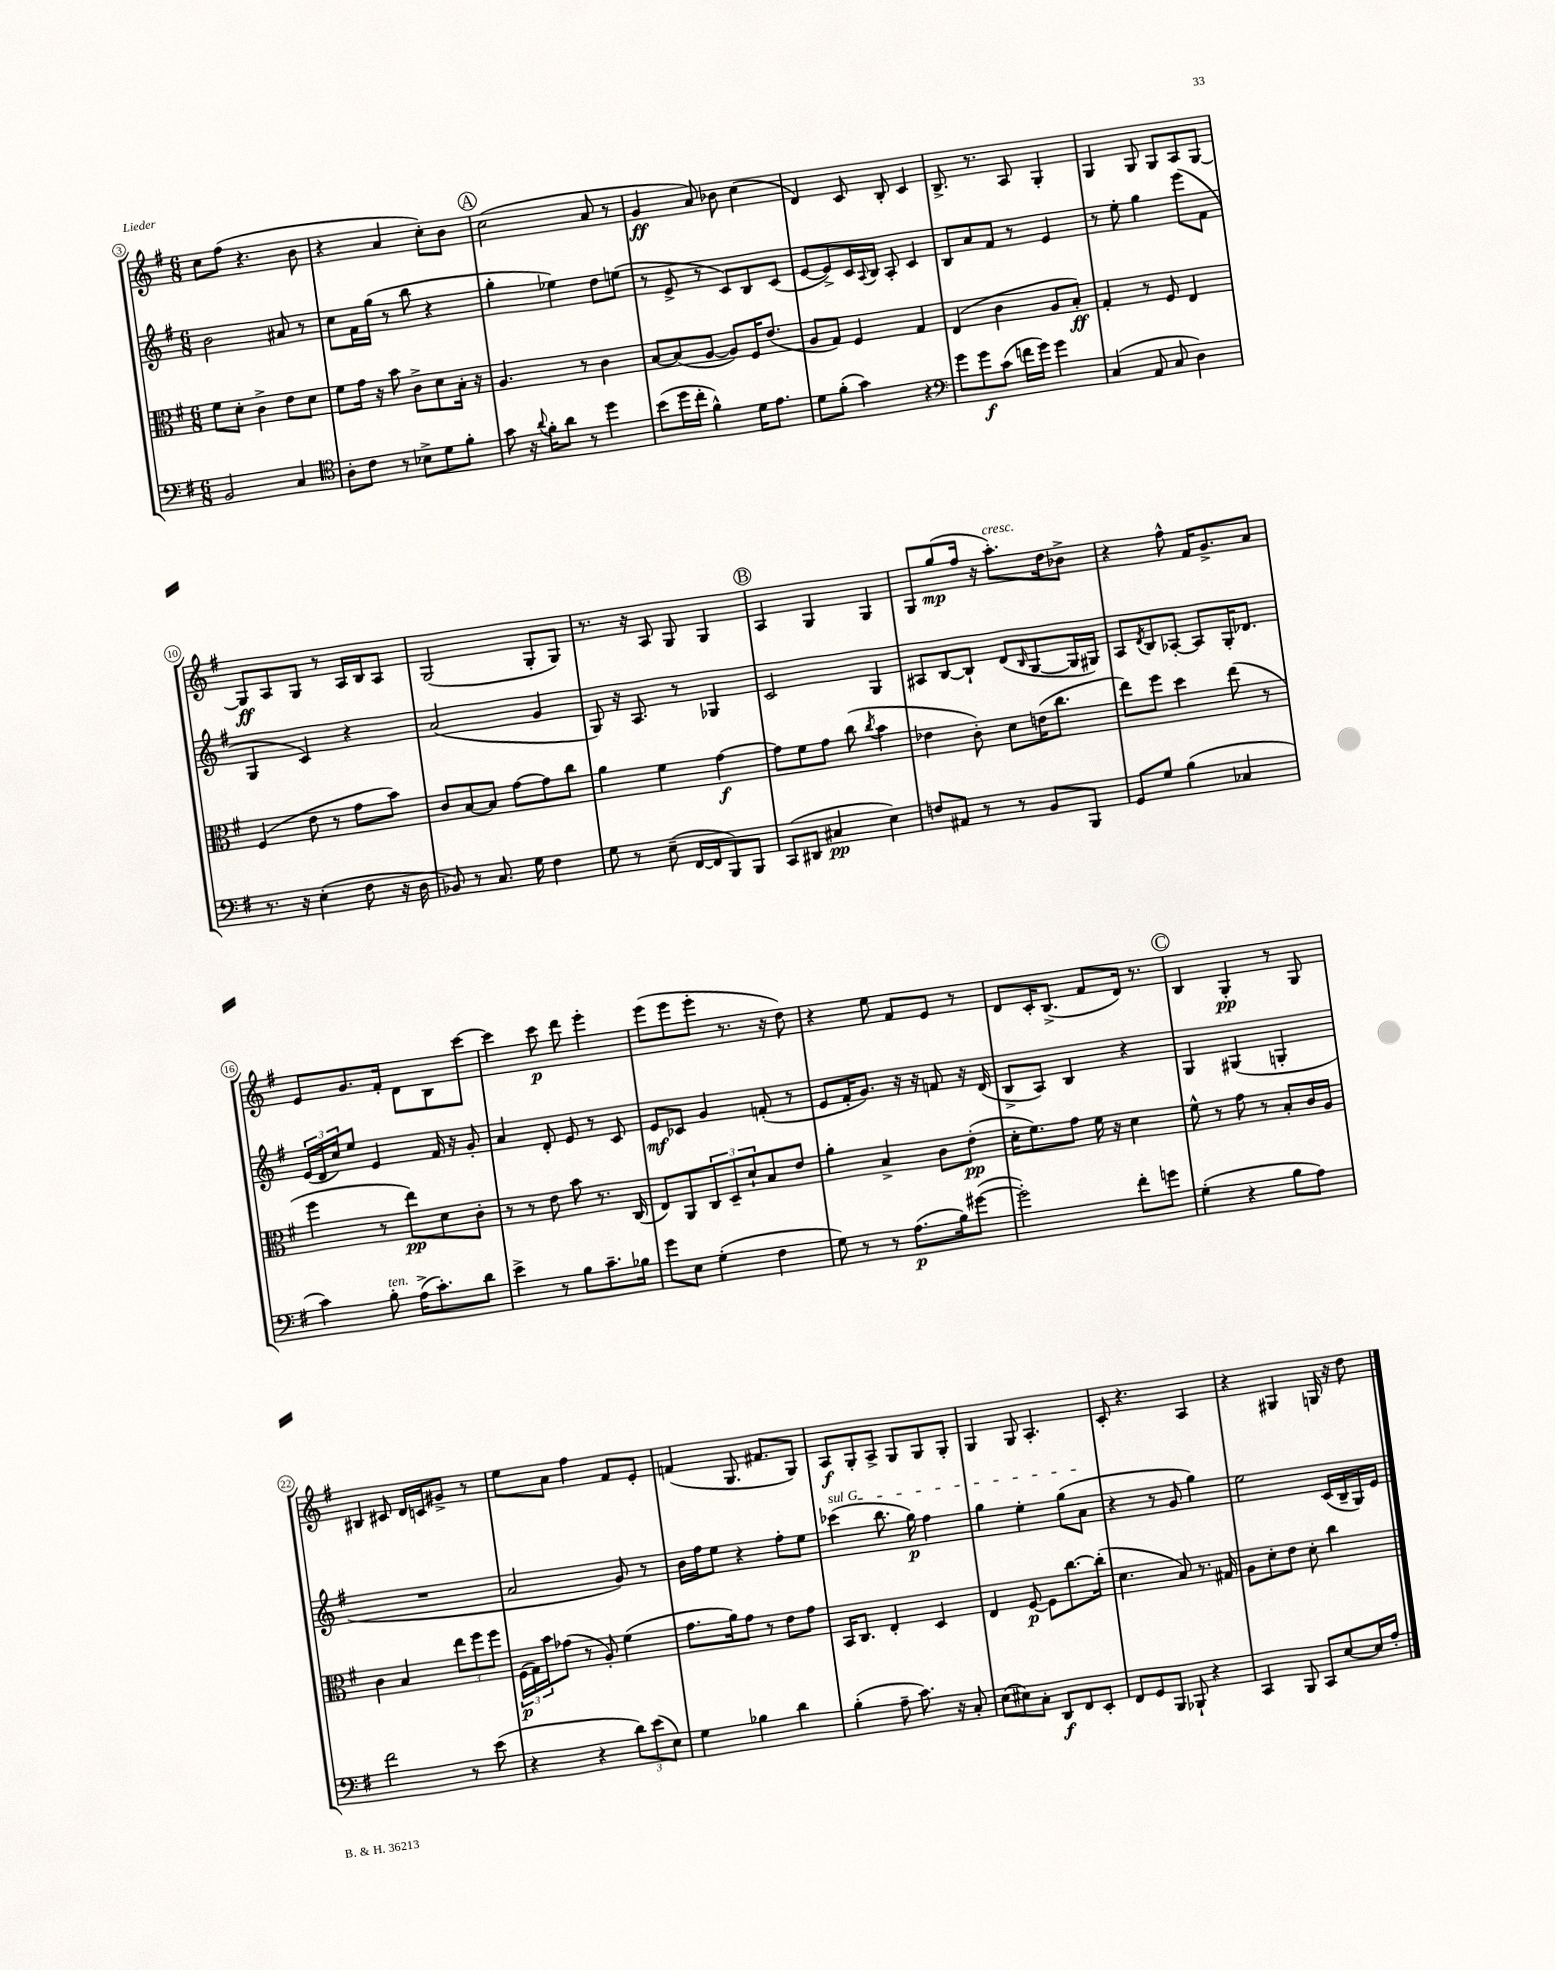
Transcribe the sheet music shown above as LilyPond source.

<<
\new StaffGroup <<
\new Staff = "s0" {
    \clef treble \key g \major \numericTimeSignature \time 6/8
    c''8 fis''8( r4. b'8 |
    r4 a'4 c''8-.) b'8 |
    \mark \markup { \circle "A" } c''2( a'8 r8 |
    g'4\ff a'8) bes'8 c''4( |
    d'4) c'8 b8-. c'4 |
    b8.-> r8. a8 g4-. |
    g4 g8 g8 a8 g8~ |
    g8\ff a8 g8 r8 a16 b16 a8 |
    g2( g8-. g8) |
    r8. r16 a8 g8 g4 |
    \mark \markup { \circle "B" } a4 g4 g4 |
    g8 g''8\mp( fis''16 r16 a''8.-.^\markup { \italic "cresc." }) d''16 bes'8-> |
    r4 fis''8-^ fis'16 g'8.-> a'8 |
    e'8 g'8. fis'16-. d'8 b8 c'''8~ |
    c'''4 c'''8\p d'''8 e'''4-. |
    e'''8( e'''8 e'''8-. r8. r16 d''8) |
    r4 e''8 fis'8 e'8 r8 |
    d'8 c'16-. b8.->( fis'8 d'16) r8. |
    \mark \markup { \circle "C" } b4 g4-.\pp r8 g8 |
    bis4 cis'8 d'16 c'16 gis'8-> r8 |
    e''8 a'8 fis''4 fis'8 e'8-. |
    f'4( g8. fis'8. g8) |
    a8\f g8-. a8-> g8 g8 g8-. |
    g4 g8 a4.-. |
    c'8-. r4. a4 |
    r4 gis4 g16 r16 d''8 \bar "|." |
}
\new Staff = "s1" {
    \clef treble \key g \major \numericTimeSignature \time 6/8
    b'2 ais'8 r8 |
    c''8 fis'16 g''16( r8 b''8 r4 |
    \mark \markup { \circle "A" } g''4-. ees''4) d''8 e''8( |
    r8 e'8-> r8 c'8) b8 c'8( |
    e'8~ e'8->) c'16 \appoggiatura { a8 } b16 a8-. c'4 |
    b8 a'8 fis'8 r8 e'4 |
    r8 e''8-. g''4 e'''8( fis'8 |
    g4 c'4) r4 |
    a'2( g'4 |
    g8) r16 a8. r8 ges4 |
    \mark \markup { \circle "B" } c'2 g4 |
    ais8 b8~ b8-! d'8( \grace { b16 } g8~ g16 gis16) |
    a8 \acciaccatura { d'8 } b8 aes8~-. aes8 g16-. des'8. |
    \tuplet 3/2 { e'16( d'16 c''16) } e''8 e'4 fis'16 r16 g'8-. |
    a'4 d'8-. e'8 r8 c'8 |
    e'8\mf ces'8 g'4 f'8-.( r8 |
    e'8 fis'16-. g'8.) r16 r16 f'8 r16 d'16( |
    b8-> a8) b4 r4 |
    \mark \markup { \circle "C" } g4 gis4( g4-. |
    R2. |
    a'2 g'8) r8 |
    b'16 fis''16 e''8 r4 fis''8-. e''8 |
    \once \override TextSpanner.bound-details.left.text = \markup { \italic "sul G" } ces'''4\startTextSpan( b''8. g''16\p) fis''4 |
    g''4 e''4-. g''8( a'8\stopTextSpan |
    r4 r8 g'8 g''4) |
    e''2 c'16( b16-- g16) e'16 \bar "|." |
}
\new Staff = "s2" {
    \clef alto \key g \major \numericTimeSignature \time 6/8
    fis'8 d'8-. c'4-> e'8 d'8 |
    fis'8 g'16 r16 b'8 c'8-> d'8 b16-. r16 |
    \mark \markup { \circle "A" } a4. r8 c'4 |
    b8~ b8( a8~ a8) fis16 e'8.( |
    a8 g8) fis4 g4 |
    e4( c'4 a8 b8-.\ff) |
    g4-. r8 fis8 e4 |
    fis4( e'8 r8 g'8 b'8) |
    c'8 b8~ b8 g'8~ g'8 c''8 |
    a'4 fis'4 g'4~\f |
    \mark \markup { \circle "B" } g'8 fis'8 g'8 c''8( \acciaccatura { c''8 } b'4 |
    ees'4 c'8-.) d'8 e'16( c''8. |
    e''8) fis''8 d''4 e''8( r8 |
    fis''4 r8 e''8\pp) d'8 c'8-. |
    r8 r8 e'8 b'8 r8. c16( |
    e8) a,8 \tuplet 3/2 { c8 d8-- d'8-! } b8 e'8 |
    a'4-. b4-> c'8 e'8-.\pp( |
    d'16-. fis'8.) g'8 fis'16 r16 d'4 |
    \mark \markup { \circle "C" } fis'8-^ r8 g'8 r8 b8-. c'16 a16 |
    c'4 b4 \tuplet 3/2 { e''8 fis''8 fis''8 } |
    \tuplet 3/2 { fis16\p( g16) b'16 } ges'8( r8 a8-.) fis'4( |
    g'8. a'16) g'8 r8 e'8 g'8 |
    b,16 c8. e4-. d4 |
    e4 fis8~\p fis8 c''8.~ c''16-.( |
    d'4. b8) r8. gis16 |
    a8 d'8-. e'8 d'8-. c''4 \bar "|." |
}
\new Staff = "s3" {
    \clef bass \key g \major \numericTimeSignature \time 6/8
    b,2 c4 |
    \clef tenor a8-. c'8 r8 bes8-> d'8 fis'8-. |
    \mark \markup { \circle "A" } g'8 r16 \appoggiatura { a'8 } fis'16-. a'8 r8 d''4 |
    b'8( d''16 c''16-. fis'4-^) d'16 e'8. |
    d'8 fis'8-.( g'4) r4 |
    \clef bass g'8 g'8\f c'8( f'16 g'16) g'4 |
    c4( a,8 c8 d4) |
    r8. r16 e4-.( fis8 r16 d16 |
    bes,8) r8 c8. g16 fis4 |
    g8 r8 e8--( fis,16~ fis,16 b,,8) b,,8 |
    \mark \markup { \circle "B" } c,8( dis,8 cis4\pp e4) |
    f8 ais,8 r8 r8 b,8 b,,8 |
    g,8 g8 b4( ces4 |
    c'4) b8-.^\markup { \italic "ten." } a16->( c'8.-.) d'8 |
    e'4-> r8 b8 c'8.-- bes16 |
    g'8 e8 g4-.( fis4 |
    g8) r8 r8 a8.\p( b16) gis'8~( |
    gis'2-.) fis'8-. g'8 |
    \mark \markup { \circle "C" } g4-.( r4 b8 a8) |
    fis'2 r8 e'8( |
    r4 r4 \tuplet 3/2 { d'8) e'8( e8) } |
    g4 bes4 d'4 |
    b4-.( a8-- c'8.) r16 c8-. |
    e8( eis8) c8-. d,8\f fis,8 e,8-. |
    fis,8 g,8 b,,8 bes,,8-! r4 |
    c,4 b,,8 c,8 e8~ e16 a16-. \bar "|." |
}
>>
>>
\layout { \context { \Score currentBarNumber = #3 \override BarNumber.stencil = #(make-stencil-circler 0.1 0.3 ly:text-interface::print) } }
